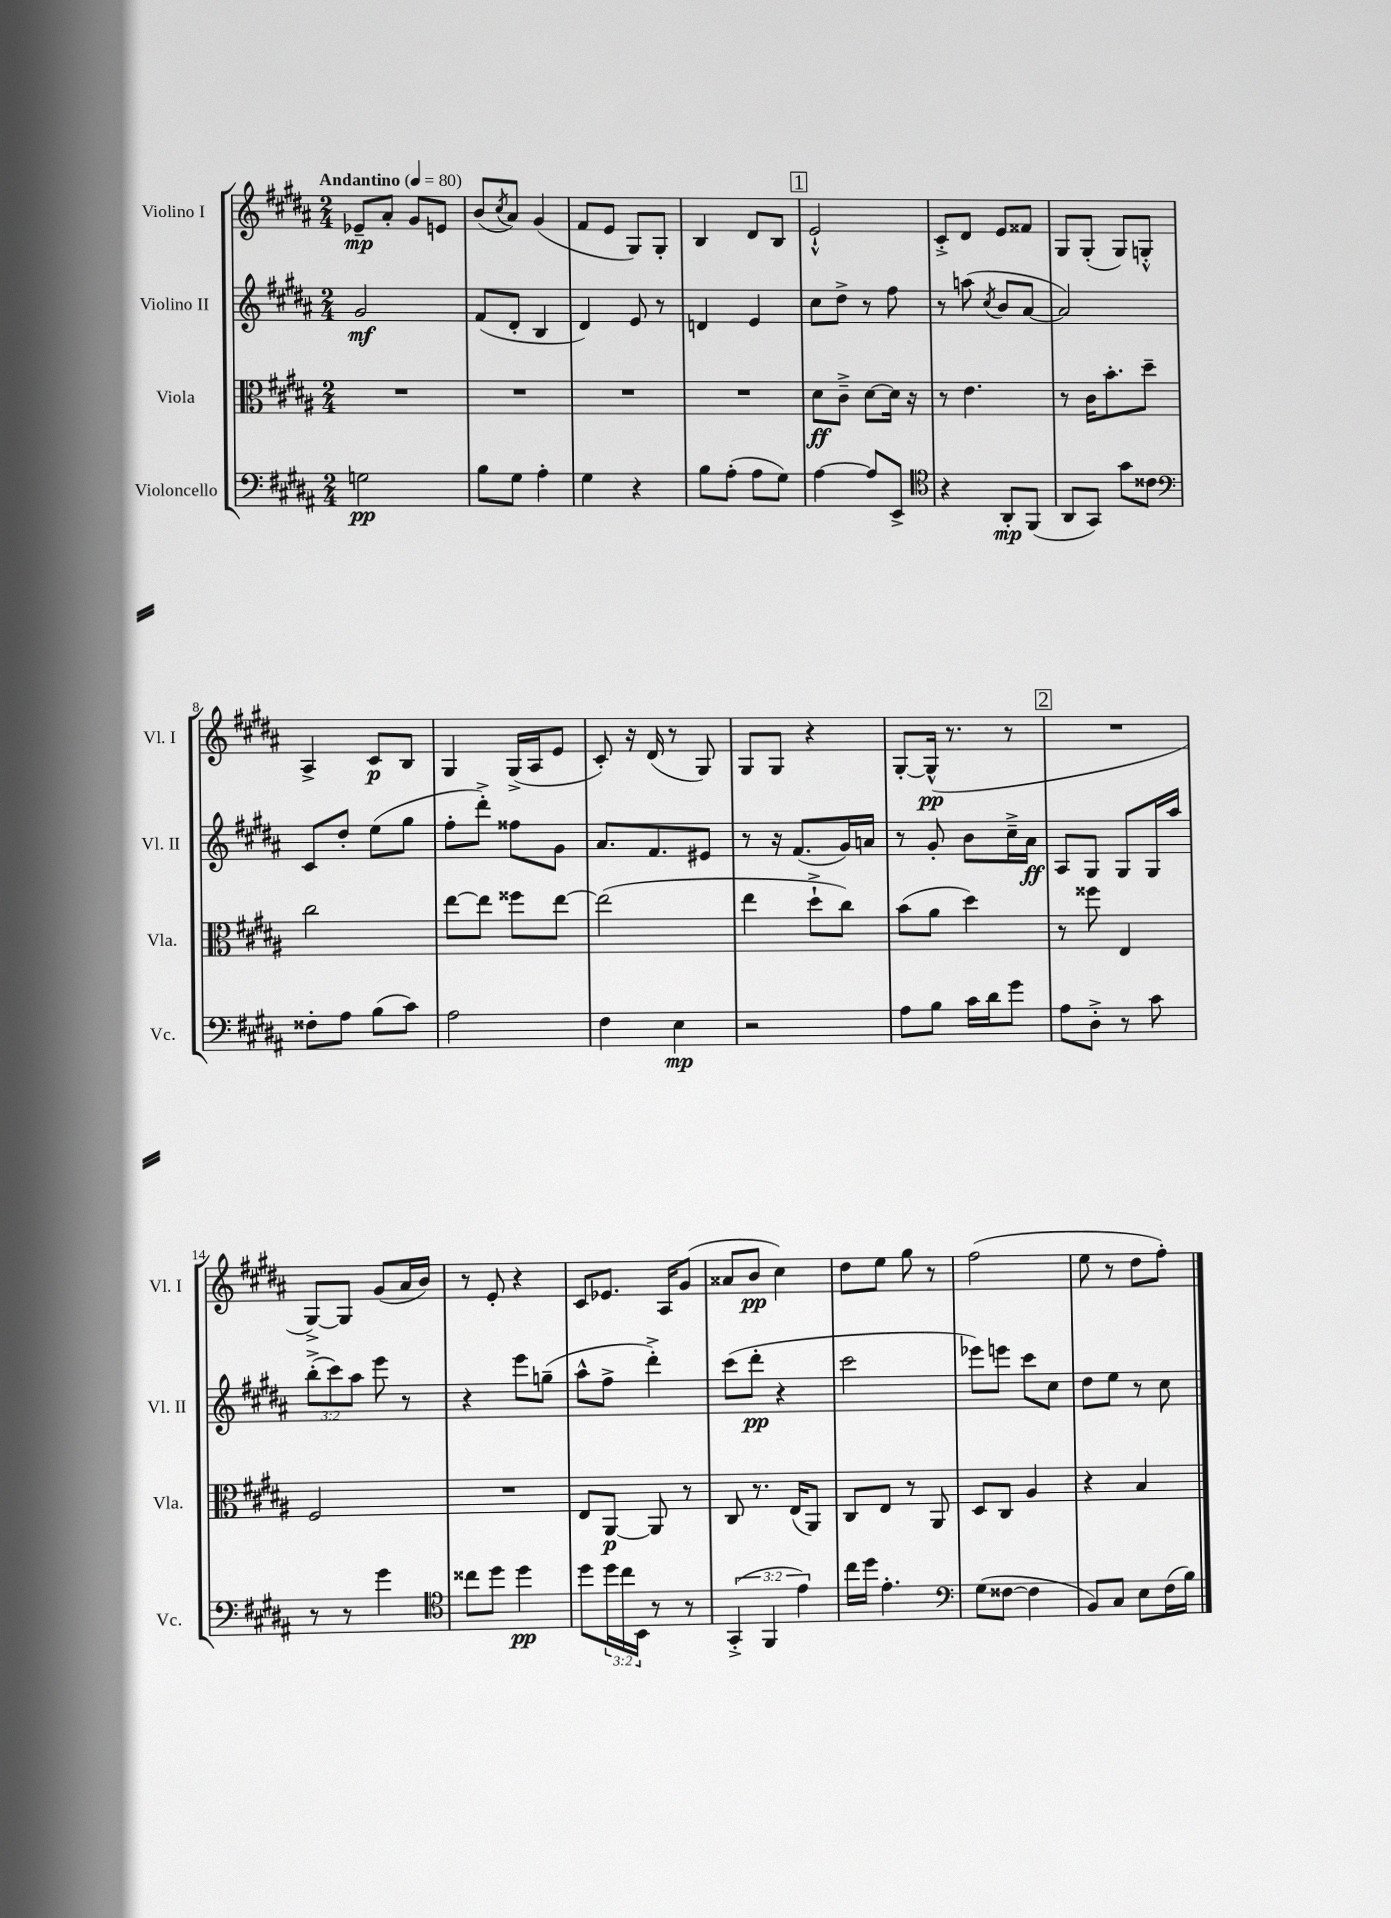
<<
\new StaffGroup <<
\new Staff = "s0" \with { instrumentName = "Violino I" shortInstrumentName = "Vl. I" } {
    \clef treble \key b \major \numericTimeSignature \time 2/4 \tempo "Andantino" 4 = 80
    ees'8--\mp ais'8-. gis'8 e'8 |
    b'8( \acciaccatura { cis''8 } ais'8) gis'4( |
    fis'8 e'8 gis8) gis8-. |
    b4 dis'8 b8 |
    \mark \markup { \box "1" } e'2-!-^ |
    cis'8-.-> dis'8 e'8 fisis'8 |
    gis8 gis8-.( gis8) g8-.-^ |
    ais4-> cis'8\p b8 |
    gis4 gis16->( ais16 e'8 |
    cis'8-.) r16 dis'16( r8 gis8) |
    gis8 gis8 r4 |
    gis8~-. gis16-^\pp( r8. r8 |
    \mark \markup { \box "2" } R2 |
    gis8~->) gis8 gis'8( ais'16 b'16) |
    r8 e'8-. r4 |
    cis'8 ees'8. ais16 gis'8( |
    aisis'8 b'8\pp cis''4) |
    dis''8 e''8 gis''8 r8 |
    fis''2( |
    e''8 r8 dis''8 fis''8-.) \bar "|." |
}
\new Staff = "s1" \with { instrumentName = "Violino II" shortInstrumentName = "Vl. II" } {
    \clef treble \key b \major \numericTimeSignature \time 2/4 \override Staff.TupletNumber.text = #tuplet-number::calc-fraction-text
    gis'2\mf |
    fis'8( dis'8-. b4 |
    dis'4) e'8 r8 |
    d'4 e'4 |
    \mark \markup { \box "1" } cis''8 dis''8-> r8 fis''8 |
    r8 a''8( \acciaccatura { cis''8 } b'8 ais'8~ |
    ais'2) |
    cis'8 dis''8-. e''8( gis''8 |
    fis''8-. dis'''8-.->) fisis''8 gis'8 |
    ais'8. fis'8. eis'8 |
    r8 r16 fis'8.( gis'16) a'16 |
    r8 gis'8-. b'8 cis''16---> ais'16\ff |
    \mark \markup { \box "2" } ais8 gis8 gis8 gis16 ais''16 |
    \tuplet 3/2 { b''8-.->( cis'''8) ais''8 } e'''8 r8 |
    r4 e'''8 g''8--( |
    ais''8-^ fis''8-> dis'''4-.->) |
    cis'''8( dis'''8-.\pp r4 |
    cis'''2 |
    ees'''8) e'''8 cis'''8 cis''8 |
    dis''8 e''8 r8 cis''8 \bar "|." |
}
\new Staff = "s2" \with { instrumentName = "Viola" shortInstrumentName = "Vla." } {
    \clef alto \key b \major \numericTimeSignature \time 2/4
    R2 |
    R2 |
    R2 |
    R2 |
    \mark \markup { \box "1" } dis'8\ff cis'8---> dis'8~ dis'16 r16 |
    r8 e'4. |
    r8 cis'16 b'8.-. dis''8-- |
    cis''2 |
    e''8~ e''8 fisis''8 e''8~ |
    e''2( |
    e''4 dis''8-!-> cis''8) |
    b'8( ais'8 dis''4) |
    \mark \markup { \box "2" } r8 fisis''8 e4 |
    fis2 |
    R2 |
    e8 ais,8~\p ais,8 r8 |
    cis8 r8. e16( ais,8) |
    cis8 e8 r8 ais,8 |
    dis8 cis8 ais4 |
    r4 b4 \bar "|." |
}
\new Staff = "s3" \with { instrumentName = "Violoncello" shortInstrumentName = "Vc." } {
    \clef bass \key b \major \numericTimeSignature \time 2/4 \override Staff.TupletNumber.text = #tuplet-number::calc-fraction-text
    g2\pp |
    b8 gis8 ais4-. |
    gis4 r4 |
    b8 ais8-.( ais8 gis8) |
    \mark \markup { \box "1" } ais4~ ais8 e,8-> |
    \clef tenor r4 ais,8-.\mp fis,8( |
    ais,8 gis,8) gis'8 cisis'8 |
    \clef bass fisis8-. ais8 b8( cis'8) |
    ais2 |
    fis4 e4\mp |
    r2 |
    ais8 b8 cis'16 dis'16 gis'8 |
    \mark \markup { \box "2" } ais8 dis8-.-> r8 cis'8 |
    r8 r8 gis'4 |
    \clef tenor cisis''8 dis''8 dis''4\pp |
    dis''8 \tuplet 3/2 { dis''16 cis''16 b,16 } r8 r8 |
    \tuplet 3/2 { gis,4-.->( fis,4 e'4) } |
    cis''16 dis''16 e'4.-. |
    \clef bass gis8( fisis8~ fisis4 |
    b,8) cis8 e8 fis16( b16) \bar "|." |
}
>>
>>
